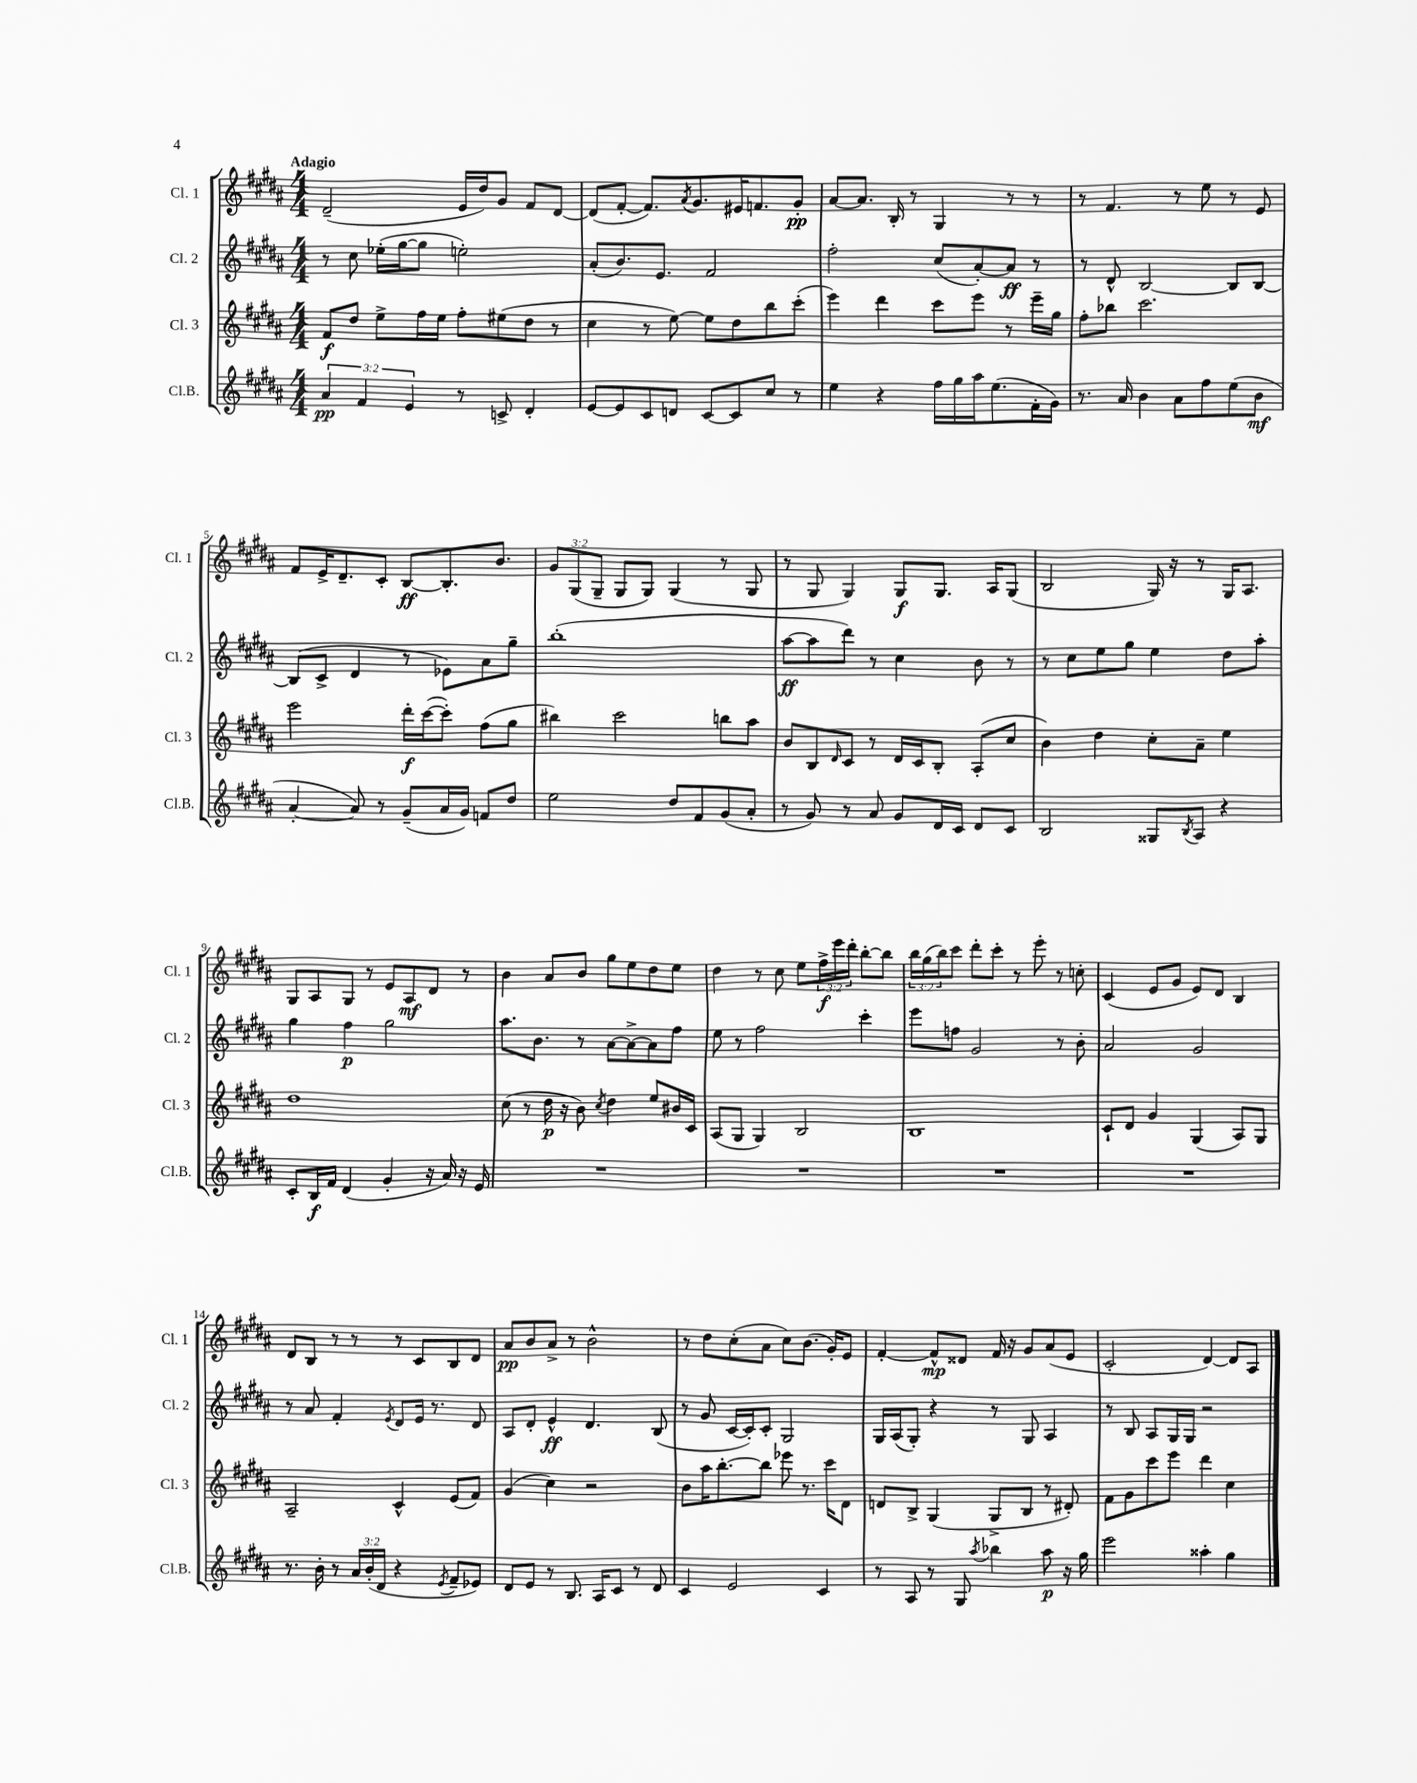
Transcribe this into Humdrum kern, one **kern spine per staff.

**kern	**kern	**kern	**kern
*staff4	*staff3	*staff2	*staff1
*clefG2	*clefG2	*clefG2	*clefG2
*k[f#c#g#d#a#]	*k[f#c#g#d#a#]	*k[f#c#g#d#a#]	*k[f#c#g#d#a#]
*M4/4	*M4/4	*M4/4	*M4/4
6a#	8f#	8r	(2d#~
.	8dd#	8cc#	.
6f#	.	.	.
.	8ee^	(16ee-'	.
.	.	[16gg#	.
6e	.	.	.
.	16ff#	8gg#]	.
.	16ee	.	.
8r	8ff#'	2ee')	16e
.	.	.	16dd#)
8c^	(8ee#	.	8g#
4d#'	8dd#	.	8f#
.	8r	.	[8d#
=	=	=	=
[8e	4cc#	(8a#'	(8d#]
8e]	.	8.b)	[8f#'
8c#	8r	.	8.f#])
.	.	8.e	.
8d	[8ee)	.	.
.	.	.	8qa#
.	.	.	8.g#
[8c#	8ee]	2f#	.
8c#]	8dd#	.	16e#
.	.	.	8.f
8cc#	8bb	.	.
8r	(8ccc#'	.	8g#'
=	=	=	=
4ee	4eee)	2ff#'	[8a#
.	.	.	8.a#]
4r	4ddd#	.	.
.	.	.	16B'
.	.	.	8r
16ff#	8ccc#	(8cc#	4G#
16gg#	.	.	.
16aa#	8eee	[8a#')	.
(8.ee	.	.	.
.	8r	8a#]	8r
16f#'	16eee~	8r	8r
16g#)	16gg#	.	.
=	=	=	=
8.r	8ff#'	8r	8r
.	8bb-	8d#^^	4.f#
16a#	.	.	.
4b	2.ccc#	[2B	.
8a#	.	.	8r
8ff#	.	.	8ee
(8ee	.	8B]	8r
8b	.	[8B	8e
=	=	=	=
[4a#'	2eee	(8B]	8f#
.	.	8c#^	16e^
.	.	.	8.d#~
8a#])	.	4d#	.
8r	.	.	8c#'
(8g#~	16ddd#'	8r	[8B
.	([16ccc#	.	.
16a#	8ccc#'])	8e-)	8.B']
16g#)	.	.	.
8f	(8ff#	8a#	.
.	.	.	8.b
8dd#	8gg#	8gg#~	.
=	=	=	=
2ee	4bb#)	(1bb'	12g#
.	.	.	(12G#
.	.	.	12G#~
.	2ccc#	.	8G#
.	.	.	8G#)
8dd#	.	.	(4G#
8f#	.	.	.
(8g#	8bb	.	8r
8a#'	8aa#	.	8G#
=	=	=	=
8r	8b	[8aa#	8r
8g#)	8B	8aa#]	8G#
.	16qqd#	.	.
8r	8c#	8ddd#)	4G#)
8a#	8r	8r	.
8g#	16d#	4cc#	8G#
.	16c#	.	.
16d#	8B'	.	8.G#
16c#	.	.	.
8d#	(8A#'	8b	.
.	.	.	16A#
8c#	8cc#	8r	(8G#
=	=	=	=
2B	4b)	8r	2B
.	.	8cc#	.
.	4dd#	8ee	.
.	.	8gg#	.
8G##	8cc#'	4ee	16G#)
.	.	.	16r
8qB	.	.	.
8A#	8a#~	.	8r
4r	4ee	8dd#	16G#
.	.	.	8.A#
.	.	8aa#'	.
=	=	=	=
8c#'	1dd#	4gg#	8G#
16B	.	.	8A#
16f#	.	.	.
(4d#	.	4ff#	8G#
.	.	.	8r
4g#'	.	2gg#	8e
.	.	.	8A#
16r	.	.	8d#
16a#)	.	.	.
16r	.	.	8r
16e	.	.	.
=	=	=	=
1r	(8cc#	8.aa#	4b
.	8r	.	.
.	.	8.b	.
.	16dd#	.	8a#
.	16r	.	.
.	8b)	8r	8b
.	8qcc#	.	.
.	4dd#	[8a#	8gg#
.	.	8a#^_	8ee
.	8ee	8a#]	8dd#
.	16b#	8ff#	8ee
.	16c#	.	.
=	=	=	=
1r	(8A#	8ee	4dd#
.	8G#	8r	.
.	4G#)	2ff#	8r
.	.	.	8cc#
.	2B	.	8ee
.	.	.	24ff#^
.	.	.	24eee
.	.	.	24ddd#'
.	.	4ccc#'	[8bb'
.	.	.	8bb]
=	=	=	=
1r	1B	8eee	24bb
.	.	.	(24gg#
.	.	.	24bb)
.	.	8ff	8ccc#
.	.	2g#	8ddd#'
.	.	.	8ccc#'
.	.	.	8r
.	.	.	8eee'
.	.	8r	8r
.	.	8b'	8cc'
=	=	=	=
1r	8c#`	2a#	(4c#
.	8d#	.	.
.	4g#	.	8e
.	.	.	8g#
.	(4G#	2g#	8e)
.	.	.	8d#
.	8A#)	.	4B
.	8G#	.	.
=	=	=	=
8.r	2A#~	8r	8d#
.	.	8a#	8B
16b'	.	.	.
8r	.	4f#'	8r
24a#	.	.	8r
(24b'	.	.	.
24d#	.	.	.
.	.	8qe	.
4r	4c#^^	8d#	8r
.	.	16e	8c#
.	.	8.r	.
8qe	.	.	.
8f#~	(8e	.	8B
8e-)	8f#)	8d#	8d#
=	=	=	=
8d#	(4g#	8A#	8a#
8e	.	8d#'	8b
8r	4cc#)	4e^^	8a#^
8.B	.	.	8r
.	2r	4.d#	2b^^
16A#	.	.	.
8c#	.	.	.
8r	.	.	.
8d#	.	(8B	.
=	=	=	=
4c#	8b	8r	8r
.	16aa#	8g#	8dd#
.	[8.bb'	.	.
2e	.	[16c#	(8cc#'
.	.	16c#'])	.
.	8bb]	8c#'	8a#
.	8eee-	2G#	8cc#)
.	8.r	.	(8.b
4c#	.	.	.
.	16ccc#	.	16g#')
.	8d#	.	8e
=	=	=	=
8r	8d	16G#	[4f#'
.	.	(16A#	.
8A#	8B^	8G#')	.
8r	(4G#	4r	8f#^^]
8G#	.	.	8d##
8qaa#	.	.	.
4bb-	8G#^	8r	16f#
.	.	.	16r
.	8B	8G#	8g#
8aa#	8r	4A#	(8a#
16r	8d#')	.	8e
16gg#	.	.	.
=	=	=	=
2eee	8f#	8r	2c#'
.	8g#	8B	.
.	8ccc#	8A#	.
.	8eee	16G#	.
.	.	16G#	.
4aa##'	4ddd#	2r	[4d#)
4gg#	4cc#	.	8d#]
.	.	.	8A#
==	==	==	==
*-	*-	*-	*-
